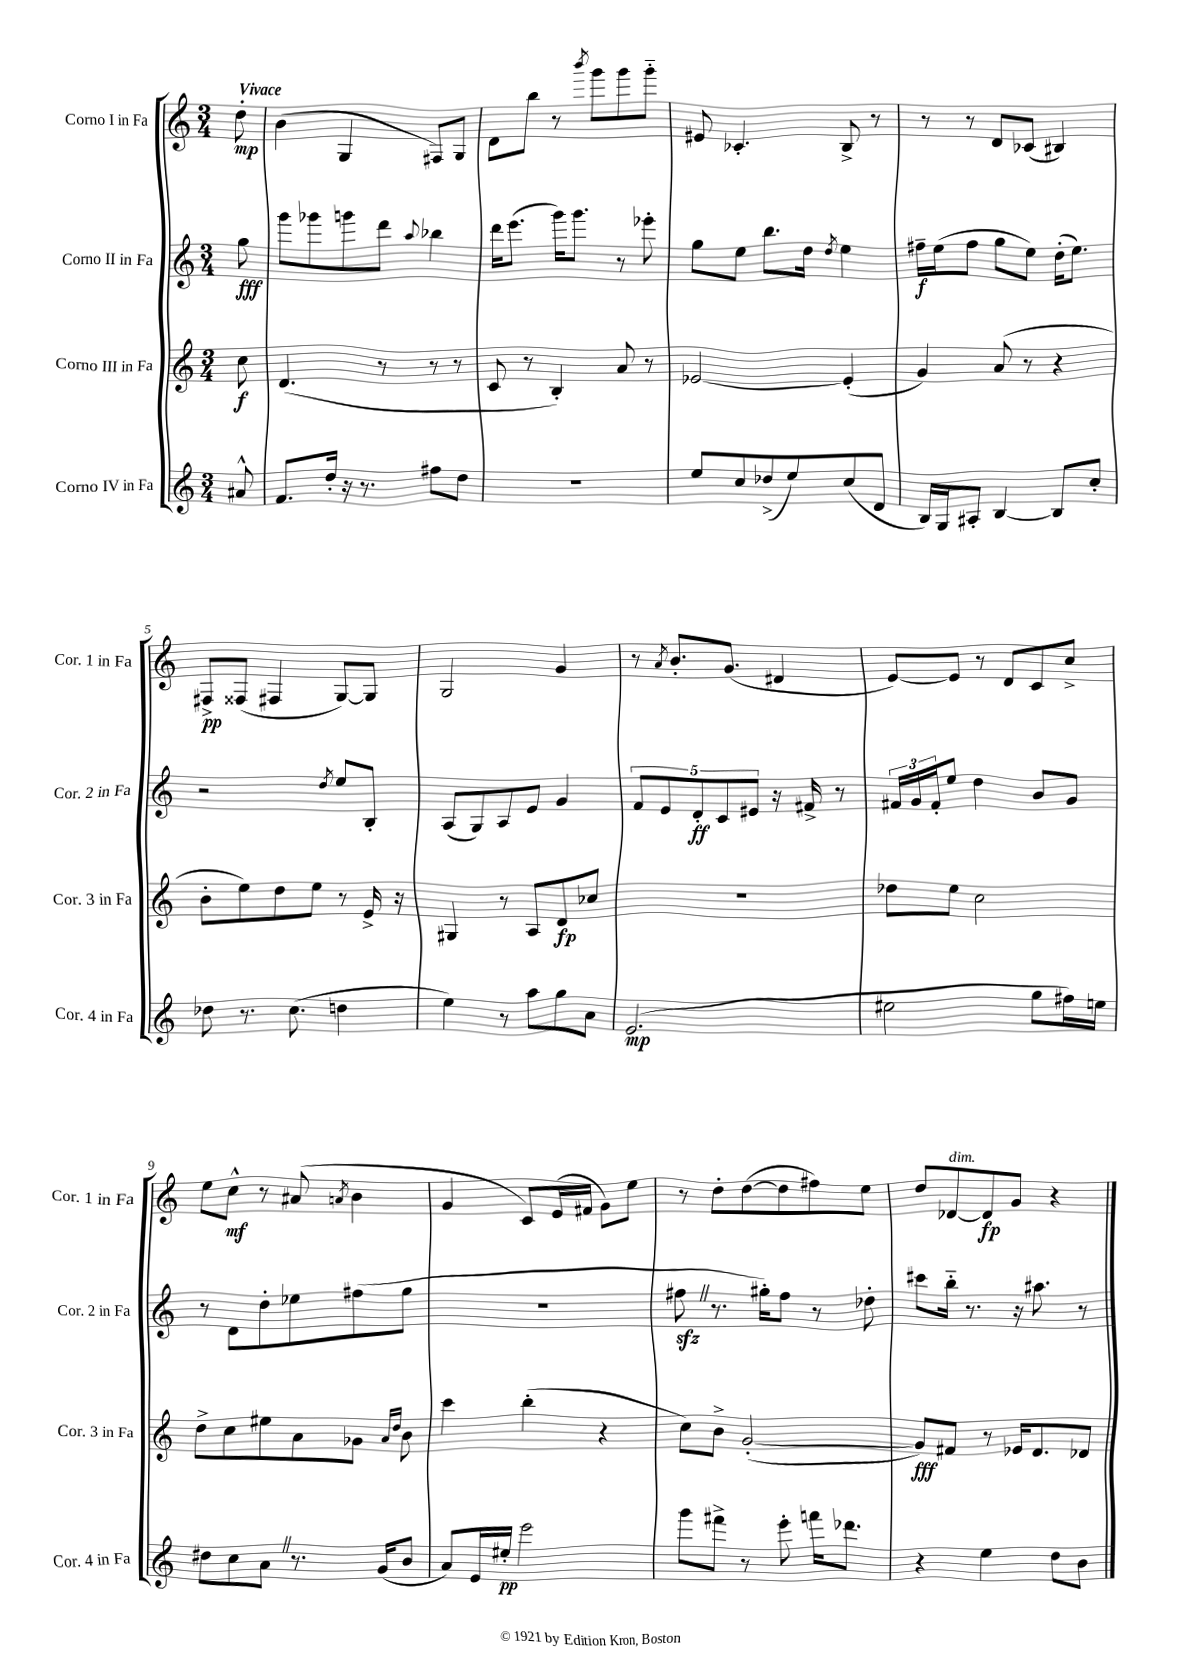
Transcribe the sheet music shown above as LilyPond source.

<<
\new StaffGroup <<
\new Staff = "s0" \with { instrumentName = "Corno I in Fa" shortInstrumentName = "Cor. 1 in Fa" } {
    \clef treble \key c \major \numericTimeSignature \time 3/4 \partial 8 \tempo "Vivace"
    d''8-.\mp |
    b'4( g4 fis8) g8 |
    d'8 b''8 r8 \acciaccatura { b'''8 } g'''8 g'''8 g'''8-_ |
    eis'8 ces'4.-. b8-> r8 |
    r8 r8 d'8 ces'8( bis4) |
    fis8->\pp fisis8( fis4 g8~) g8 |
    g2 g'4 |
    r8 \acciaccatura { a'8 } b'8.-. g'8.( dis'4 |
    e'8~) e'8 r8 d'8 c'8 c''8-> |
    e''8 c''8-^\mf r8 ais'8( \acciaccatura { a'8 } b'4 |
    g'4 c'8) e'16( fis'16 g'8) e''8 |
    r8 d''8-. d''8~( d''8 fis''8) e''8 |
    d''8 des'8~^\markup { \italic "dim." } des'8\fp g'8 r4 \bar "|." |
}
\new Staff = "s1" \with { instrumentName = "Corno II in Fa" shortInstrumentName = "Cor. 2 in Fa" } {
    \clef treble \key c \major \numericTimeSignature \time 3/4 \partial 8
    g''8\fff |
    g'''8 ges'''8 g'''8 d'''8 \appoggiatura { a''8 } bes''4 |
    d'''16 e'''8.( g'''16) g'''8. r8 ees'''8-. |
    g''8 e''8 b''8. d''16 \acciaccatura { d''8 } e''4 |
    fis''16--\f e''16( fis''8 g''8 e''8) d''16-.( e''8.) |
    r2 \acciaccatura { d''8 } e''8 b8-. |
    a8( g8) a8 e'8 g'4 |
    \tuplet 5/4 { f'8 e'8 d'8-.\ff c'8 eis'8 } r16 fis'16-> r8 |
    \tuplet 3/2 { fis'16 g'16 fis'16-. } e''8 d''4 b'8 g'8 |
    r8 d'8 d''8-. ees''8 fis''8( g''8 |
    R2. |
    fis''8\sfz \once \override BreathingSign.text = \markup { \musicglyph "scripts.caesura.straight" } \breathe r8. gis''16-.) fis''8 r8 des''8-. |
    cis'''8 b''16-_ r8. r16 ais''8. r8 \bar "|." |
}
\new Staff = "s2" \with { instrumentName = "Corno III in Fa" shortInstrumentName = "Cor. 3 in Fa" } {
    \clef treble \key c \major \numericTimeSignature \time 3/4 \partial 8
    c''8\f |
    d'4.( r8 r8 r8 |
    c'8 r8 b4-.) a'8 r8 |
    ees'2~ ees'4-.( |
    g'4) a'8( r8 r4 |
    b'8-. e''8) d''8 e''8 r8 e'16-> r16 |
    gis4 r8 a8 d'8\fp ces''8 |
    R2. |
    des''8 e''8 c''2 |
    d''8-> c''8 eis''8 a'8 ges'8 \grace { a'16 d''16 } b'8 |
    c'''4 b''4-.( r4 |
    c''8) b'8-> g'2~-.( |
    g'8\fff) fis'8 r8 ees'16 d'8. des'8 \bar "|." |
}
\new Staff = "s3" \with { instrumentName = "Corno IV in Fa" shortInstrumentName = "Cor. 4 in Fa" } {
    \clef treble \key c \major \numericTimeSignature \time 3/4 \partial 8
    ais'8-^ |
    f'8. d''16-. r16 r8. fis''8 d''8 |
    R2. |
    e''8 c''8 des''8->( e''8) c''8( d'8 |
    b16) g16 ais8-. b4~ b8 c''8-. |
    des''8 r8. c''8.( d''4 |
    e''4) r8 a''8 g''8 a'8 |
    e'2.\mp( |
    eis''2 g''8 fis''16) e''16 |
    dis''8 c''8 a'8 \once \override BreathingSign.text = \markup { \musicglyph "scripts.caesura.straight" } \breathe r8. g'16( b'8 |
    a'8) e'16 eis''16-.\pp e'''2 |
    g'''8 fis'''8-> r8 e'''8-. f'''16 des'''8. |
    r4 e''4 d''8 b'8 \bar "|." |
}
>>
>>
